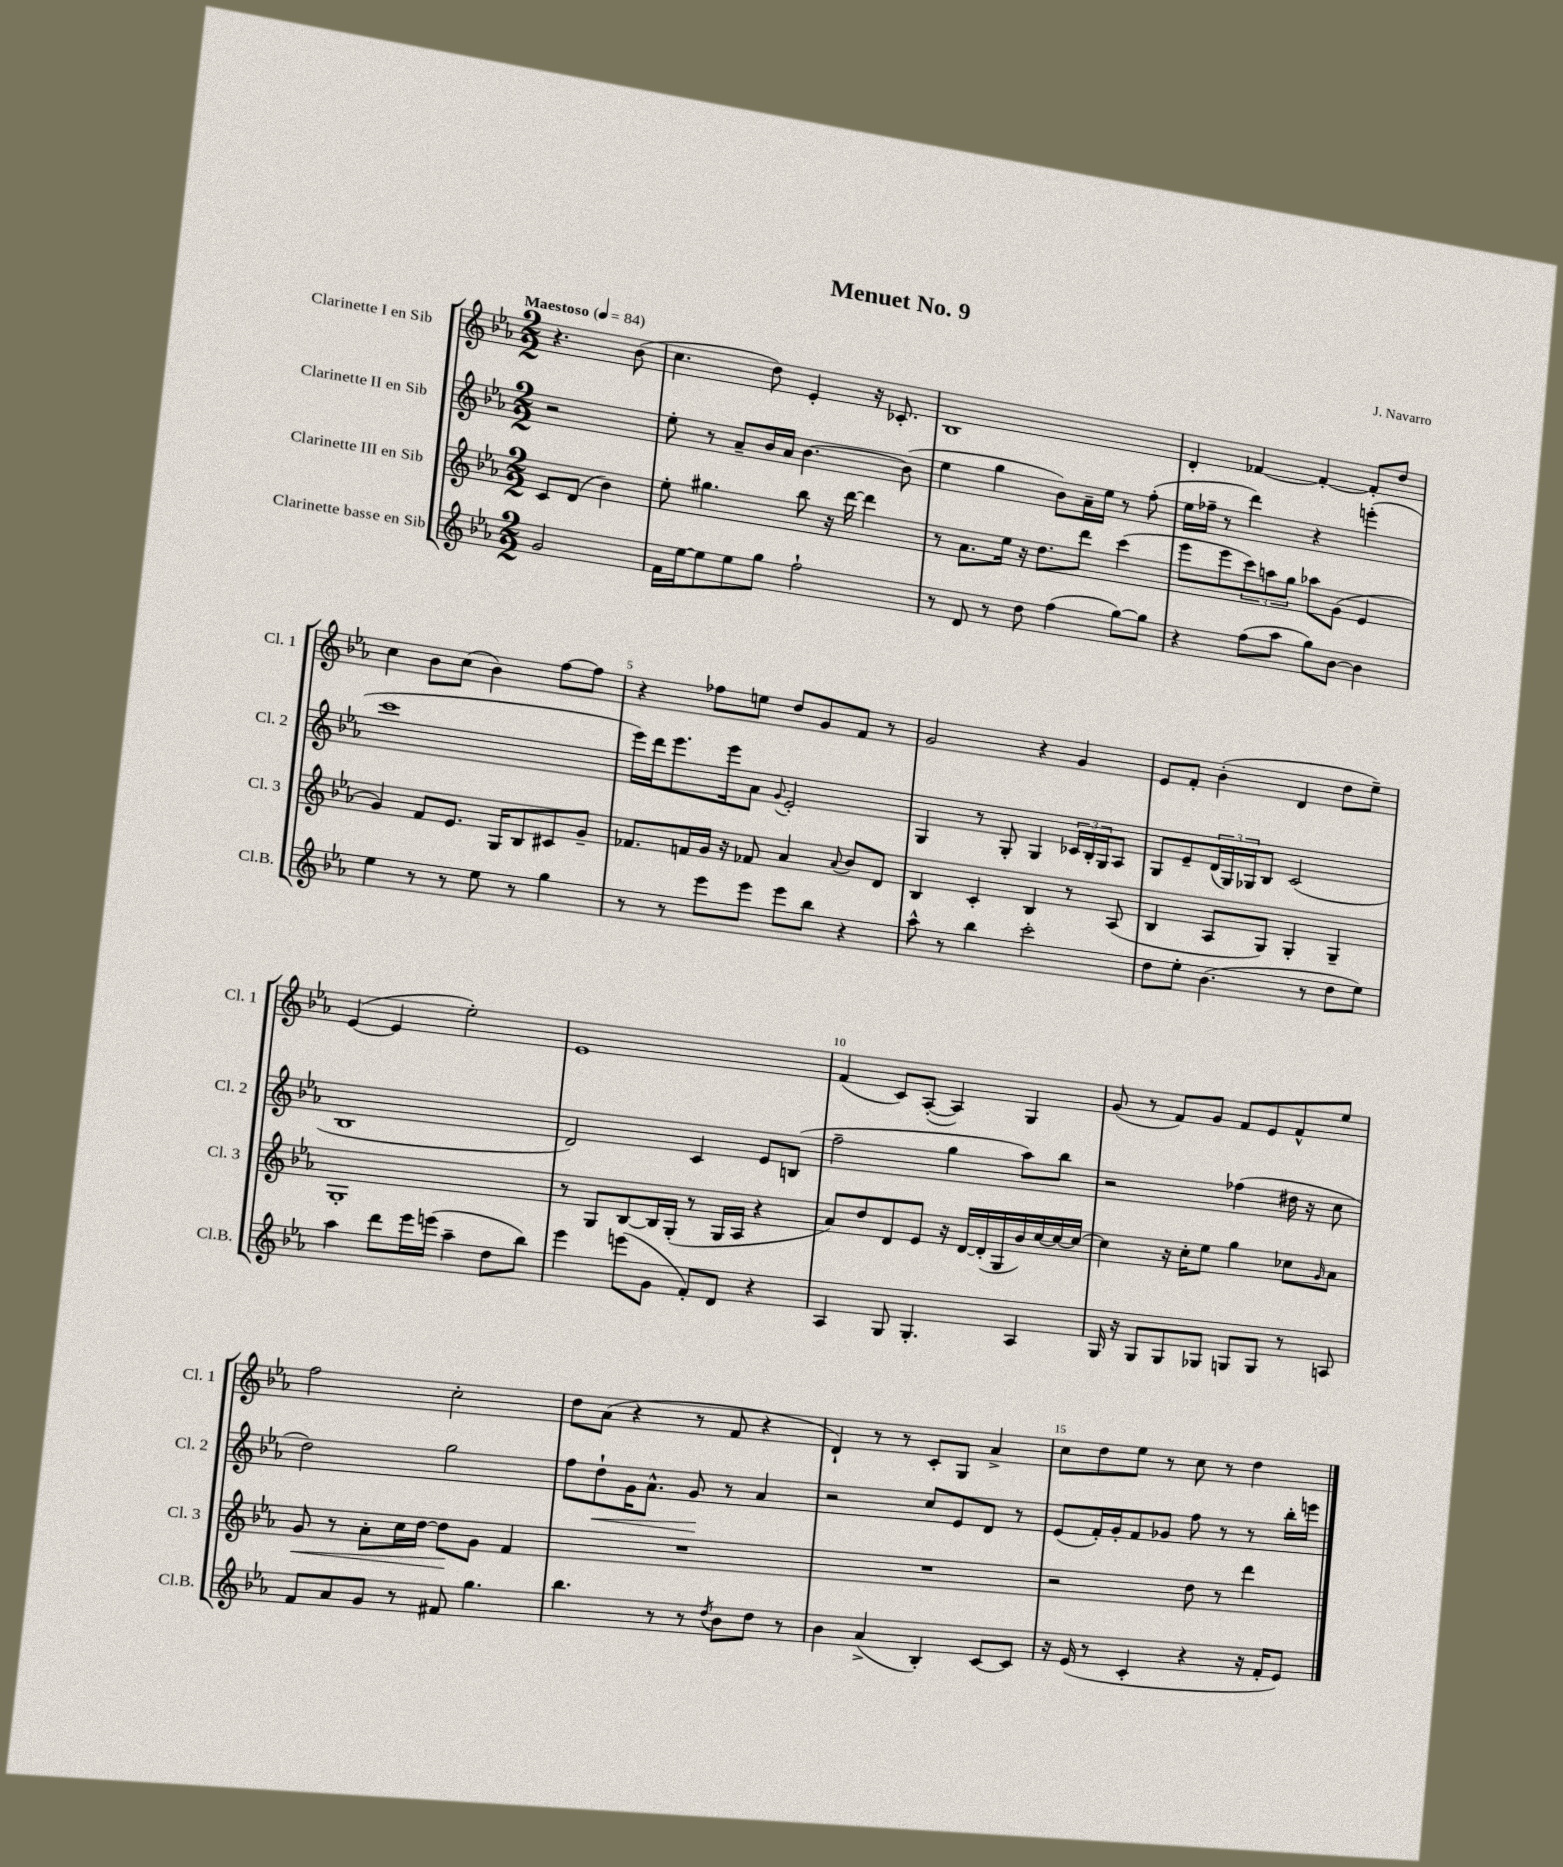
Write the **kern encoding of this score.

**kern	**kern	**kern	**kern
*staff4	*staff3	*staff2	*staff1
*clefG2	*clefG2	*clefG2	*clefG2
*k[b-e-a-]	*k[b-e-a-]	*k[b-e-a-]	*k[b-e-a-]
*M2/2	*M2/2	*M2/2	*M2/2
*MM84	*MM84	*MM84	*MM84
2g/	8c/L	2r	4.r
.	(8d/J	.	.
.	4b-\)	.	.
.	.	.	(8b-\
=	=	=	=
16f\LL	8ee-'\	8ee-'\	4.cc\
[16ee-\J	.	.	.
8ee-\]	4.gg#\	8r	.
8ee-\	.	8a-~/L	.
8gg\J	.	16b-/L	8dd\)
.	.	16a-/JJ	.
2ff`\	8bb-\	[4.b-\	4e-'/
.	16r	.	.
.	[16ddd\	.	.
.	4ddd\]	.	16r
.	.	.	8.c-'/
.	.	(8b-\]	.
=	=	=	=
8r	8r	4ee-\	1B-
8d/	8.a-\L	.	.
8r	.	4gg\	.
.	16ee-\Jk	.	.
8dd\	16r	.	.
.	8.dd\L	.	.
(4ff\	.	8b-\L)	.
.	8ddd\J	16a-~\L	.
.	.	16ee-\JJ	.
[8gg\L)	(4ccc\	8r	.
8gg\]J	.	(8ff'\	.
=	=	=	=
4r	8eee-\L	16ee-\LL	4d'/
.	.	16ff-~\JJ	.
.	8eee-\	8r	.
(8ff\L	12ccc\)	4ddd\)	[4f-/
.	12aa\	.	.
8aa-\J	.	.	.
.	12gg\J	.	.
8gg\L)	8aa-\L	4r	4f-'/_
[8b-\J	(8g\J	.	.
4b-\]	4e-/	(4eee'\	8f-'/]L
.	.	.	8dd/J
=	=	=	=
4ee-\	4g/)	1ccc	4cc\
8r	8f/L	.	8b-\L
8r	8.e-/J	.	(8cc\J
8ee-\	.	.	4b-\)
.	16G/LK	.	.
8r	8B-/	.	.
4gg\	8c#/	.	[8ff\L
.	8g~/J	.	8ff\]J
=	=	=	=
8r	8.f-/L	16eee-\LL)	4r
.	.	16ddd\J	.
8r	.	8.eee-\	.
.	16f/L	.	.
8eee-\L	16g/JJ	.	8ff-\L
.	16r	16eee-\k	.
8eee-\J	8f-/	8a-\J	8ee\J
.	.	8qqg/	.
8eee-\L	4a-/	2e-'/	8dd/L
8bb-\J	.	.	8g/
.	8qqa-/	.	.
4r	8b-/L	.	8f/J
.	8d/J	.	8r
=	=	=	=
8aa-^^\	4B-/	4G/	2g/
8r	.	.	.
4bb-\	4c'/	8r	.
.	.	8G'/	.
2ccc'\	4B-/	4G/	4r
.	8r	24c-/LL	4g/
.	.	24B-'/	.
.	.	24G/J	.
.	(8A-/	8A-/J	.
=	=	=	=
8dd\L	4B-/	8G/L	8e-/L
8ee-'\J	.	8e-~/	8f'/J
(4.b-\	8A-/L	(24d/L	(4b-'\
.	.	24G/)	.
.	.	24G-/J	.
.	8G/J)	8B-/J	.
.	4G'/	(2c/	4d/
8r	.	.	.
8dd\L	4G~/	.	8dd\L
8ee-\J)	.	.	8ee-~\J)
=	=	=	=
4aa-\	1G'	1B-	([4e-/
8ddd\L	.	.	4e-/]
16eee-\L	.	.	.
(16eee\JJ	.	.	.
4aa-~\	.	.	2ee-'\)
8dd\L	.	.	.
8bb-\J)	.	.	.
=	=	=	=
4eee-\	8r	2d/)	1e-
.	8G/L	.	.
(8eee\L	[8B-/	.	.
8g\J	16B-/]L	.	.
.	(16G'/JJ	.	.
8f'/L)	8r	4c/	.
8d/J	16G/LL	.	.
.	16A-/JJ	.	.
4r	4r	8e-/L	.
.	.	(8B/J	.
=	=	=	=
4A-/	8a-/L)	2ff~\	(4f/
.	8dd/	.	.
8G/	8d/	.	8c/L)
4.G'/	8e-/J	.	([8A-'/J
.	16r	4gg\	4A-/])
.	[16d/LL	.	.
.	(16d'/]	.	.
.	16G/	.	.
4A-/	16b-/)	8aa-\L)	4G/
.	[16cc/	.	.
.	16cc/_	8bb-\J	.
.	16cc/_JJ	.	.
=	=	=	=
16G/	4cc\]	2r	(8g/
16r	.	.	.
8G/L	.	.	8r
8G/	16r	.	8f/L)
.	16cc'\LK	.	.
8G-/J	8ee-\J	.	8g/J
8G/L	4gg\	(4ff-\	8f/L
8G/J	.	.	8e-/
8r	8cc-\L	16dd#\	8f^^/
.	.	16r	.
.	16qqg/	.	.
8A/	8a-\J	8cc\	8ee-/J
=	=	=	=
8f/L	8g/	2dd\)	2ff\
8a-/	8r	.	.
8g/J	8a-'\L	.	.
8r	16cc\L	.	.
.	[16dd\JJ	.	.
8f#/	8dd\]L	2gg\	2cc'\
4.gg\	8g\J	.	.
.	4f/	.	.
=	=	=	=
4.bb-\	1r	8ff\L	8dd\L
.	.	8dd`\	(8a-\J
.	.	16g\K	4r
.	.	8.a-^^\J	.
8r	.	.	.
8r	.	8g/	8r
8qdd/	.	.	.
8b-\L	.	8r	8f/
8dd\J	.	4a-/	4r
8r	.	.	.
=	=	=	=
4b-\	1r	2r	4d`/)
(4a-^/	.	.	8r
.	.	.	8r
4B-'/)	.	8cc/L	8c'/L
.	.	8e-/	8G/J
[8c/L	.	8d/J	4a-^/
8c/]J	.	8r	.
=	=	=	=
16r	2r	(8e-/L	8cc\L
(16e-/	.	.	.
8r	.	16f'/L)	8dd\
.	.	16g'/J	.
4c'/	.	8f/	8ee-\J
.	.	8g-/J	8r
4r	8dd\	8ff\	8cc\
.	8r	8r	8r
16r	4ddd\	8r	4dd\
16f'/LK	.	.	.
8e-/J)	.	16bb-'\LL	.
.	.	16eee\JJ	.
==	==	==	==
*-	*-	*-	*-
